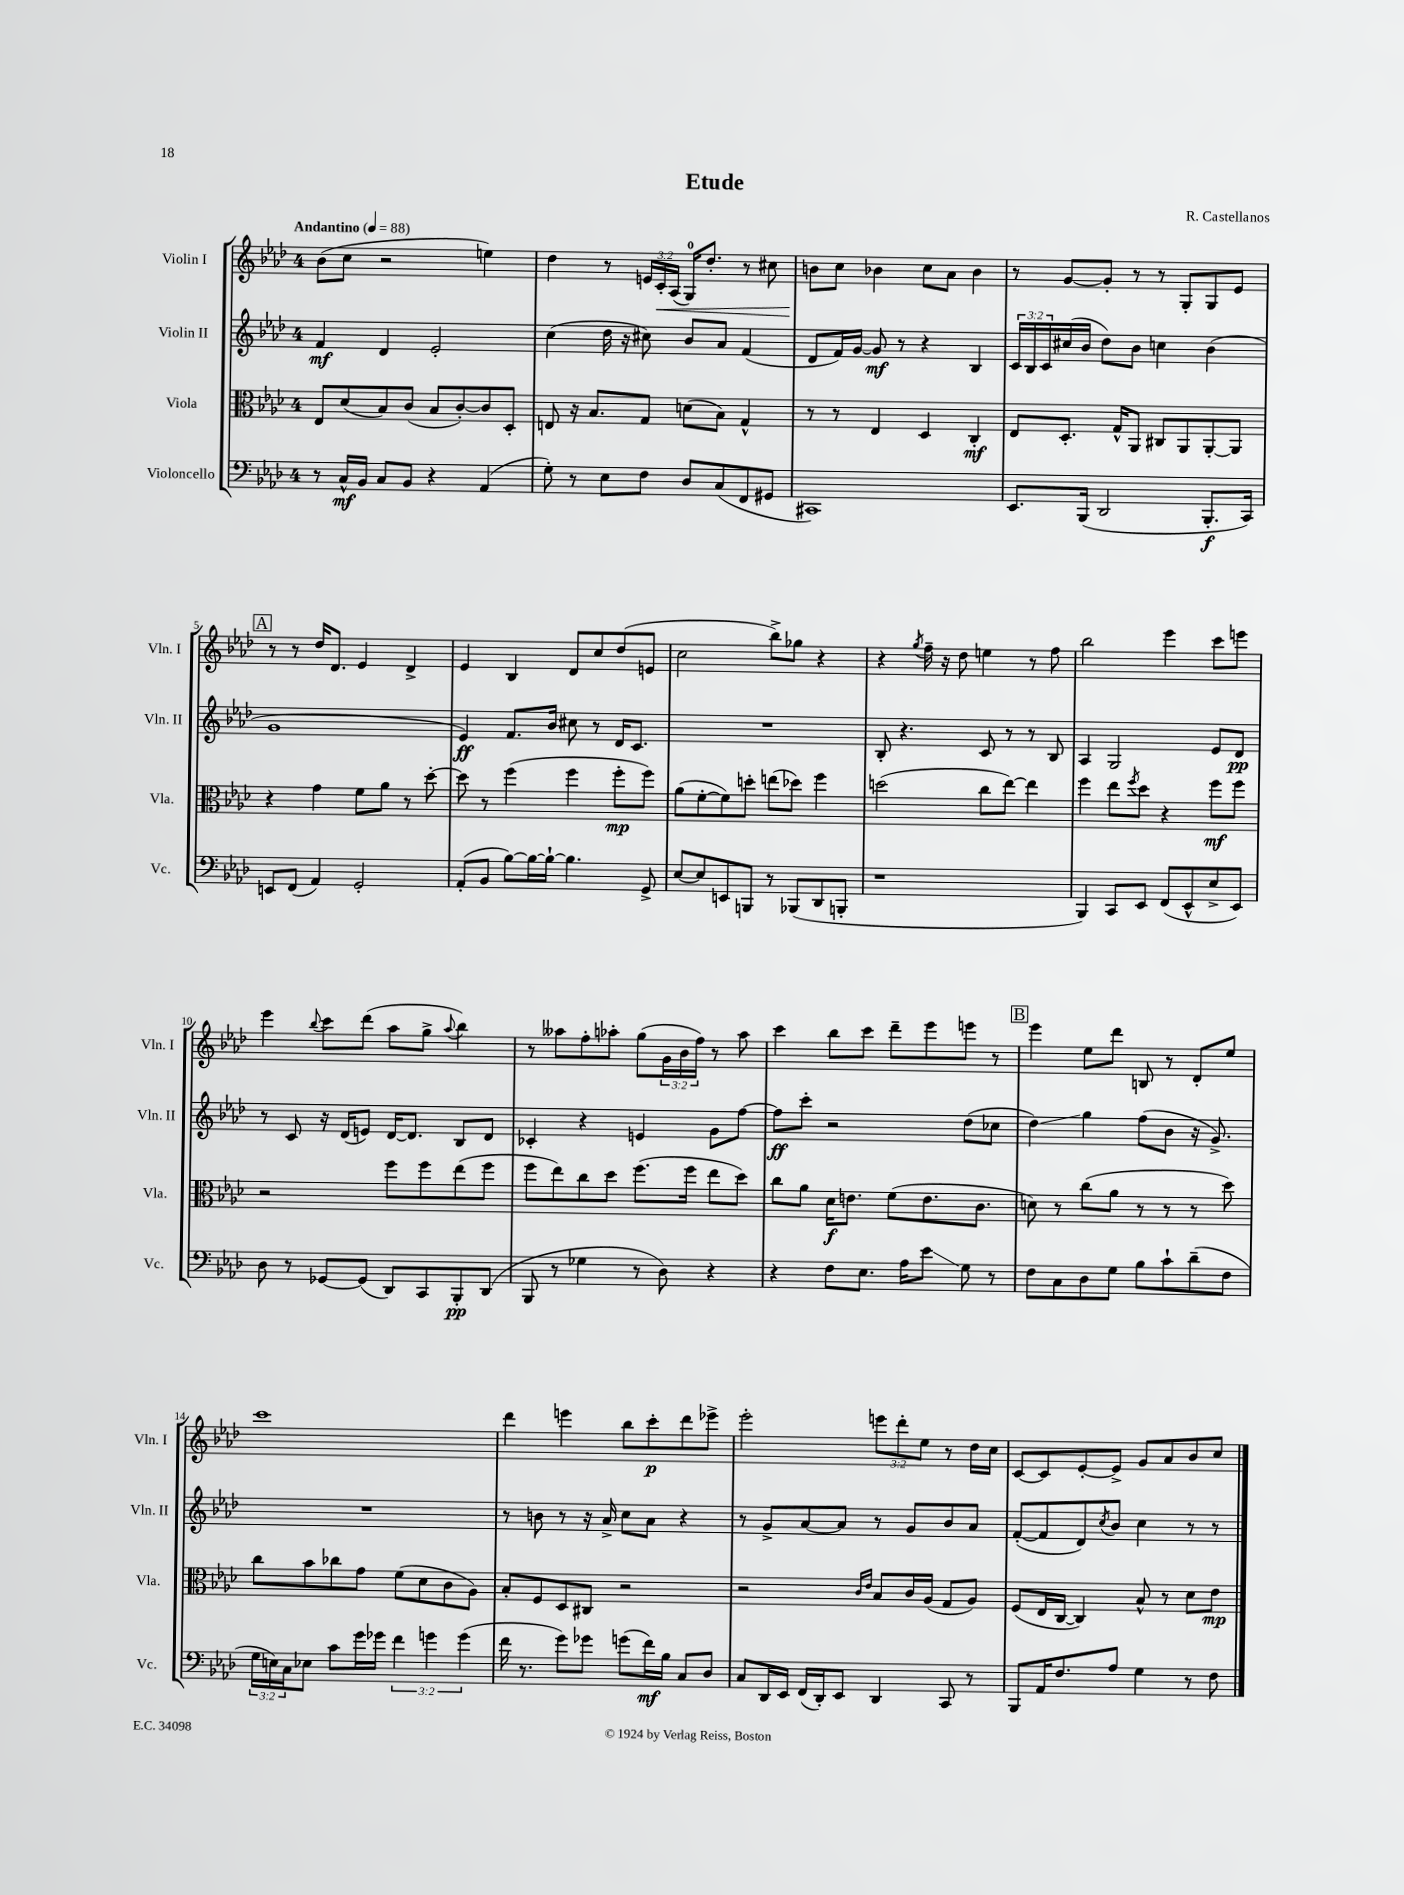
\header { title = "Etude" composer = "R. Castellanos" }
<<
\new StaffGroup <<
\new Staff = "s0" \with { instrumentName = "Violin I" shortInstrumentName = "Vln. I" } {
    \clef treble \key aes \major \once \override Staff.TimeSignature.style = #'single-digit \time 4/4 \override Staff.TupletNumber.text = #tuplet-number::calc-fraction-text \tempo "Andantino" 4 = 88
    bes'8( c''8 r2 e''4) |
    des''4 r8 \tuplet 3/2 { e'16 c'16-.\< aes16( } g16-0) des''8.-. r8 cis''8 |
    b'8\! c''8 bes'4 c''8 aes'8 bes'4 |
    r8 g'8~ g'8-. r8 r8 g8-. g8 ees'8 |
    \mark \markup { \box "A" } r8 r8 des''16 des'8. ees'4 des'4-> |
    ees'4 bes4 des'8 c''8 des''8( e'8 |
    c''2 bes''8->) ges''8 r4 |
    r4 \acciaccatura { g''8 } f''16-- r16 des''8 e''4 r8 f''8 |
    bes''2 ees'''4 c'''8 e'''8 |
    ees'''4 \appoggiatura { bes''8 } c'''8 des'''8( aes''8 g''8-> \appoggiatura { aes''8 } bes''4) |
    r8 aeses''8 f''8-. aes''8-. g''8( \tuplet 3/2 { g'16 bes'16 f''16) } r8 aes''8 |
    c'''4 bes''8 c'''8 des'''8-- ees'''8 e'''8 r8 |
    \mark \markup { \box "B" } ees'''4 ees''8 des'''8 b8 r8 des'8-. ees''8 |
    c'''1 |
    des'''4 e'''4 bes''8 c'''8-.\p des'''8 ees'''8-> |
    ees'''2-. \tuplet 3/2 { e'''8 des'''8-. ees''8 } r8 des''16 c''16 |
    c'8~ c'8 ees'8~-. ees'8-> g'8 aes'8 bes'8 c''8 \bar "|." |
}
\new Staff = "s1" \with { instrumentName = "Violin II" shortInstrumentName = "Vln. II" } {
    \clef treble \key aes \major \once \override Staff.TimeSignature.style = #'single-digit \time 4/4 \override Staff.TupletNumber.text = #tuplet-number::calc-fraction-text
    f'4\mf des'4 ees'2-. |
    c''4( des''16 r16 cis''8) bes'8 aes'8 f'4( |
    des'8 f'16) g'16~ g'8\mf r8 r4 bes4 |
    \tuplet 3/2 { c'16 bes16 c'16 } cis''16( bes'16 des''8) bes'8 c''4 bes'4( |
    \mark \markup { \box "A" } g'1 |
    ees'4\ff) f'8. bes'16 cis''8 r8 des'16 c'8. |
    R1 |
    bes8-. r4. c'8 r8 r8 bes8 |
    aes4 g2 ees'8 des'8\pp |
    r8 c'8 r16 des'16( e'8) des'16~ des'8. bes8 des'8 |
    ces'4-. r4 e'4 g'8 f''8~ |
    f''8\ff c'''8-. r2 des''8( ces''8 |
    \mark \markup { \box "B" } des''4\glissando) g''4 f''8( bes'8 r16 g'8.->) |
    R1 |
    r8 b'8 r8 r16 aes'16-> c''8 aes'8 r4 |
    r8 g'8-> aes'8~ aes'8 r8 g'8 bes'8 aes'8 |
    f'8~-.( f'8 des'8) \acciaccatura { c''8 } bes'8 c''4 r8 r8 \bar "|." |
}
\new Staff = "s2" \with { instrumentName = "Viola" shortInstrumentName = "Vla." } {
    \clef alto \key aes \major \once \override Staff.TimeSignature.style = #'single-digit \time 4/4
    ees8 des'8( bes8) c'8( bes8 c'8~-.) c'8 des8-. |
    e8 r16 bes8. g8 d'8( bes8) g4-^ |
    r8 r8 ees4 des4 c4-.\mf |
    ees8 des8.-. g16-^ aes,8 cis8 aes,8 aes,8~-. aes,8 |
    \mark \markup { \box "A" } r4 g'4 f'8 aes'8 r8 des''8~-. |
    des''8 r8 f''4( f''4 f''8-.\mp f''8) |
    aes'8( f'8~-. f'8) d''8-. e''8( des''8) f''4 |
    d''2( c''8 ees''8~) ees''4 |
    f''4 ees''8 \acciaccatura { f''8 } des''8 r4 f''8\mf f''8 |
    r2 f''8 f''8 ees''8( f''8 |
    f''8 ees''8) c''8 des''8 f''8.( f''16 ees''8 des''8) |
    c''8 aes'8 des'16\f e'8. f'8( e'8. c'8. |
    \mark \markup { \box "B" } d'8) r8 c''8( aes'8 r8 r8 r8 des''8) |
    c''8 bes'8 ces''8 g'8 f'8( des'8 c'8 aes8) |
    bes8-. f8 des8 cis8 r2 |
    r2 \grace { c'16 ees'16 } bes8 c'16 aes16( g8 aes8) |
    f8( ees16 c16~ c4) bes8-^ r8 des'8 ees'8\mp \bar "|." |
}
\new Staff = "s3" \with { instrumentName = "Violoncello" shortInstrumentName = "Vc." } {
    \clef bass \key aes \major \once \override Staff.TimeSignature.style = #'single-digit \time 4/4 \override Staff.TupletNumber.text = #tuplet-number::calc-fraction-text
    r8 c16-^\mf bes,16 c8 bes,8 r4 aes,4( |
    g8-.) r8 ees8 f8 des8 c8( f,8 gis,8 |
    cis,1) |
    ees,8. bes,,16( des,2 bes,,8.-.\f c,16) |
    \mark \markup { \box "A" } e,8 f,8( aes,4) g,2-. |
    aes,8-.( bes,8 bes8~) bes16~ bes16~-! bes4. g,8-> |
    ees8~ ees8 e,8 b,,8 r8 bes,,8( des,8 b,,8-. |
    r1 |
    bes,,4) c,8 ees,8 f,8( ees,8-^ ees8-> ees,8) |
    des8 r8 ges,8~ ges,8( des,8) c,8 bes,,8-.\pp des,8( |
    bes,,8 r8 ges4 r8 des8) r4 |
    r4 f8 ees8. aes16 ees'8\glissando g8 r8 |
    \mark \markup { \box "B" } f8 c8 des8 g8 bes8 c'8-! des'8--( f8 |
    \tuplet 3/2 { g16 e16) c16 } ees8 c'8 g'16 ges'16 \tuplet 3/2 { f'4 g'4 g'4( } |
    f'16 r8. g'8) ges'8 g'8( f'16\mf) bes16 c8 des8 |
    c8 des,16 ees,16 f,16( des,16-.) ees,8 des,4 c,8 r8 |
    bes,,8 aes,16 f8. aes8 g4 r8 f8 \bar "|." |
}
>>
>>
